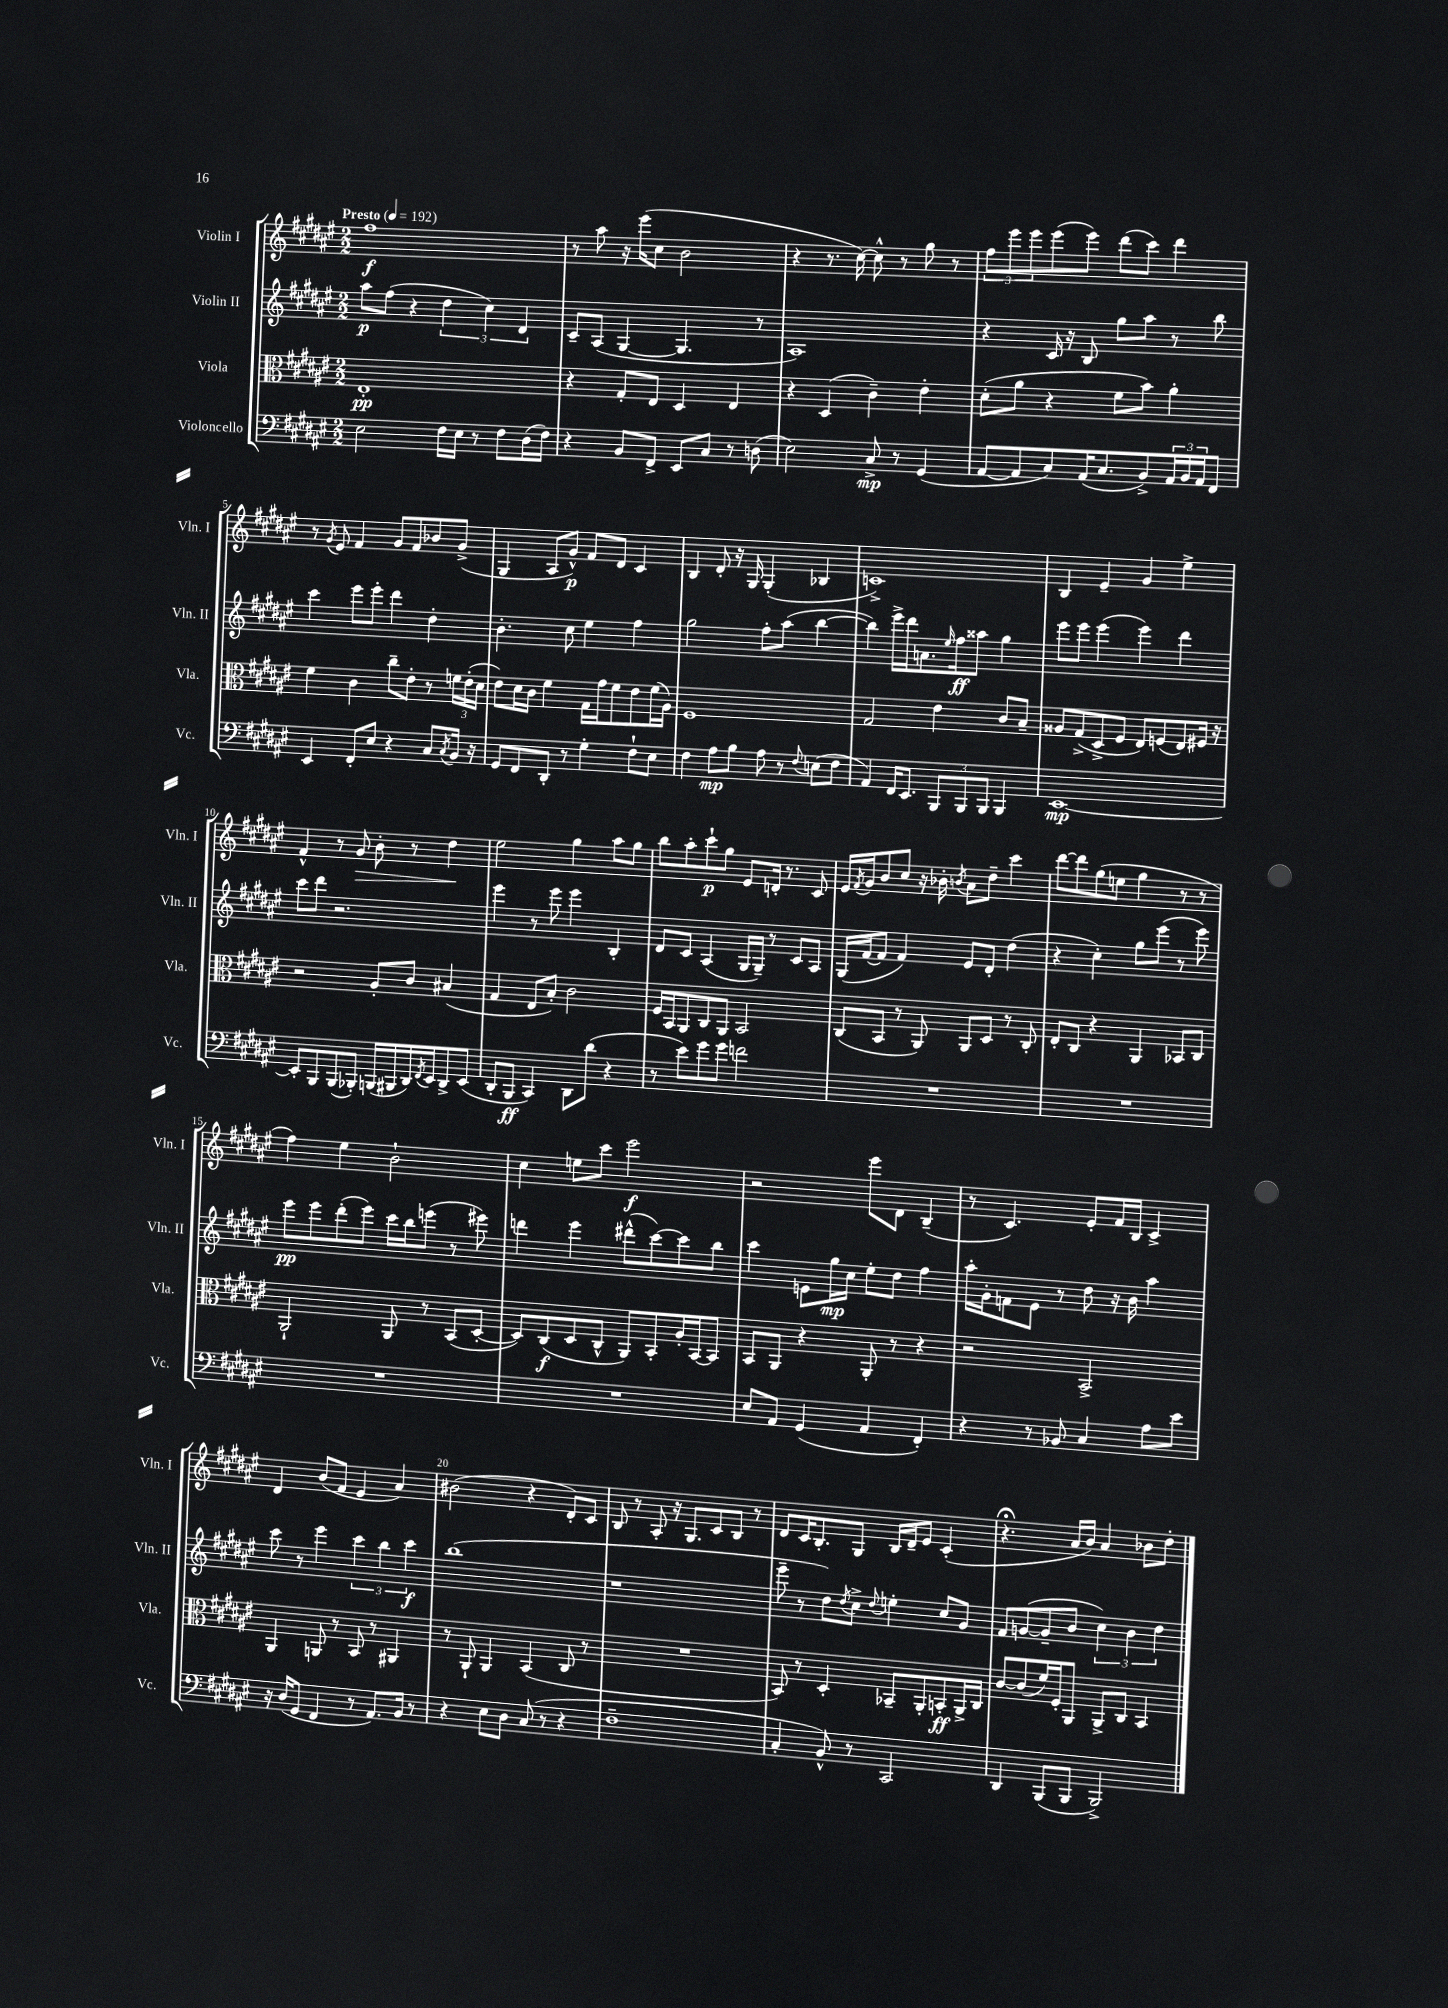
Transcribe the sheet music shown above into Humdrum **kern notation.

**kern	**dynam	**kern	**dynam	**kern	**dynam	**kern	**dynam
*part4	*part4	*part3	*part3	*part2	*part2	*part1	*part1
*staff4	*staff4	*staff3	*staff3	*staff2	*staff2	*staff1	*staff1
*I"Violoncello	*	*I"Viola	*	*I"Violin II	*	*I"Violin I	*
*I'Vc.	*	*I'Vla.	*	*I'Vln. II	*	*I'Vln. I	*
*clefF4	*	*clefC3	*	*clefG2	*	*clefG2	*
*k[f#c#g#d#a#e#]	*	*k[f#c#g#d#a#e#]	*	*k[f#c#g#d#a#e#]	*	*k[f#c#g#d#a#e#]	*
*M2/2	*	*M2/2	*	*M2/2	*	*M2/2	*
*MM192	*	*MM192	*	*MM192	*	*MM192	*
=1	=1	=1	=1	=1	=1	=1	=1
!	!	!	!	!	!	!LO:TX:a:B:t=Presto	!
2E#\	.	1E#'	pp	8aa#\L	p	1ff#	f
.	.	.	.	(8ff#\J	.	.	.
.	.	.	.	4r	.	.	.
16F#\LL	.	.	.	6dd#\	.	.	.
16E#\JJ	.	.	.	.	.	.	.
8r	.	.	.	.	.	.	.
.	.	.	.	6cc#\)	.	.	.
8F#\L	.	.	.	.	.	.	.
.	.	.	.	6d#/	.	.	.
(16D#\L	.	.	.	.	.	.	.
16F#\JJ)	.	.	.	.	.	.	.
=2	=2	=2	=2	=2	=2	=2	=2
4r	.	4r	.	8c#~/L	.	8r	.
.	.	.	.	(8A#/J	.	8aa#\	.
8BB/L	.	8G#'/L	.	[4G#/	.	16r	.
.	.	.	.	.	.	(16eee#\KL	.
8FF#^/J	.	8E#/J	.	.	.	8cc#\J	.
8EE#/L	.	4D#/	.	4.G#/]	.	2b\	.
8C#/J	.	.	.	.	.	.	.
8r	.	4E#/	.	.	.	.	.
(8Dn\	.	.	.	8r	.	.	.
=3	=3	=3	=3	=3	=3	=3	=3
2E#\)	.	4r	.	1A#)	.	4r	.
.	.	(4D#/	.	.	.	8.r	.
.	.	.	.	.	.	[16cc#\)	.
8C#^/	mp	4c#~\)	.	.	.	8cc#^^\]	.
8r	.	.	.	.	.	8r	.
(4GG#/	.	4e#'\	.	.	.	8gg#\	.
.	.	.	.	.	.	8r	.
=4	=4	=4	=4	=4	=4	=4	=4
[8AA#/L	.	(8d#'\L	.	4r	.	12ff#\L	.
.	.	.	.	.	.	12eee#\	.
8AA#/]	.	8a#\J	.	.	.	.	.
.	.	.	.	.	.	12eee#\	.
8C#/)	.	4r	.	16c#/	.	(8eee#\	.
.	.	.	.	16r	.	.	.
(16AA#/K	.	.	.	8B/	.	8eee#\J)	.
8.C#/	.	.	.	.	.	.	.
.	.	8f#\L	.	8gg#\L	.	(8ddd#\L	.
8BB^/)	.	8b\J)	.	8aa#\J	.	8ccc#\J)	.
24AA#/L	.	4a#'\	.	8r	.	4ddd#\	.
24BB/	.	.	.	.	.	.	.
24AA#/J	.	.	.	.	.	.	.
8FF#/J	.	.	.	8bb\	.	.	.
!!LO:LB:g=z
=5	=5	=5	=5	=5	=5	=5	=5
4EE#/	.	4f#\	.	4ccc#\	.	8r	.
.	.	.	.	.	.	8qg#/	.
.	.	.	.	.	.	8e#/	.
8FF#'/L	.	4c#\	.	8eee#\L	.	4f#/	.
8E#/J	.	.	.	8eee#'\J	.	.	.
4r	.	8cc#~\L	.	4ddd#\	.	8g#/L	.
.	.	8e#'\J	.	.	.	8f#/	.
8C#/L	.	8r	.	4dd#'\	.	8b-X/	.
8qC#/	.	.	.	.	.	.	.
16BB/Jk	.	24fn\LL	.	.	.	(8g#^/J	.
.	.	(24e#'\	.	.	.	.	.
16r	.	.	.	.	.	.	.
.	.	24d#\JJ	.	.	.	.	.
=6	=6	=6	=6	=6	=6	=6	=6
8GG#/L	.	8e#\L)	.	4.b'\	.	4G#/	.
8FF#/	.	16d#\L	.	.	.	.	.
.	.	16c#\JJ	.	.	.	.	.
8DD#'/J	.	4f#\	.	.	.	8A#/L	.
8r	.	.	.	8cc#\	.	8g#^^/J)	p
4G#'\	.	16G#\LL	.	4ee#\	.	8f#/L	.
.	.	16g#\J	.	.	.	.	.
.	.	8f#\	.	.	.	8d#/J	.
8F#`\L	.	8e#\	.	4ff#\	.	4c#/	.
8E#\J	.	(16f#\L	.	.	.	.	.
.	.	16A#\JJ)	.	.	.	.	.
=7	=7	=7	=7	=7	=7	=7	=7
4F#\	.	1F#	.	2gg#\	.	4B/	.
8A#\L	mp	.	.	.	.	8d#'/	.
8B\J	.	.	.	.	.	16r	.
.	.	.	.	.	.	16G#/	.
8A#\	.	.	.	8ff#'\L	.	(4G#'/	.
8r	.	.	.	(8aa#\J	.	.	.
8qqF#/	.	.	.	.	.	.	.
(8En\L	.	.	.	[4bb\	.	4B-X/	.
8F#\J	.	.	.	.	.	.	.
=8	=8	=8	=8	=8	=8	=8	=8
4AA#/)	.	2G#/	.	4bb\])	.	1cn^)	.
16FF#/KL	.	.	.	16eee#^\LL	.	.	.
8.EE#/J	.	.	.	16ddd#\J	.	.	.
.	.	.	.	8.an\	.	.	.
12BBB/L	.	4e#\	.	.	.	.	.
.	.	.	.	16qqee#/	.	.	.
.	.	.	.	16ff#\k	ff	.	.
12BBB/	.	.	.	.	.	.	.
.	.	.	.	8aa##X\J	.	.	.
12BBB/J	.	.	.	.	.	.	.
4BBB/	.	8c#/L	.	4gg#\	.	.	.
.	.	8B~/J	.	.	.	.	.
=9	=9	=9	=9	=9	=9	=9	=9
[1EE#	mp	8A##X/L	.	8eee#\L	.	4B/	.
.	.	(8G#^/	.	8eee#\J	.	.	.
.	.	8D#^/	.	(4eee#\	.	4e#~/	.
.	.	8F#/J	.	.	.	.	.
.	.	8E#/L)	.	4eee#\)	.	4g#/	.
.	.	(8Fn/	.	.	.	.	.
.	.	8E#/)	.	4ddd#\	.	4ee#^\	.
.	.	16F#X/Jk	.	.	.	.	.
.	.	16r	.	.	.	.	.
!!LO:LB:g=z
=10	=10	=10	=10	=10	=10	=10	=10
8EE#'/L]	.	2r	.	8ccc#\L	.	4f#^^/	.
8BBB/	.	.	.	8ddd#\J	.	.	.
(8BBB/	.	.	.	2.r	.	8r	.
!	!	!	!	!	!	!	!LO:HP:b
8BBB-X'/J)	.	.	.	.	.	8g#/	>
(16BBBn/LL	.	8A#'/L	.	.	.	8b'\	.
16BBB#X/	.	.	.	.	.	.	.
16DD#/)	.	8c#/J	.	.	.	8r	.
8qFF#/	.	.	.	.	.	.	.
16EE#/J	.	.	.	.	.	.	.
8DD#^/	.	(4B#X/	.	.	.	4dd#\	.
(8EE#/J	.	.	.	.	.	.	.
.	.	.	.	.	.	.	]
=11	=11	=11	=11	=11	=11	=11	=11
8DD#'/L	.	4G#/	.	4eee#\	.	2ee#\	.
8BBB/J	ff	.	.	.	.	.	.
4CC#/)	.	8E#/L	.	8r	.	.	.
.	.	8B'/J)	.	8eee#\	.	.	.
8DD#\L	.	2c#\	.	4eee#\	.	4gg#\	.
(8d#\J	.	.	.	.	.	.	.
4r	.	.	.	4B'/	.	8aa#\L	.
.	.	.	.	.	.	8gg#\J	.
=12	=12	=12	=12	=12	=12	=12	=12
8r	.	16F#/LL	.	8d#/L	.	8bb\L	.
.	.	16BB/J	.	.	.	.	.
8e#\L)	.	8AA#/	.	8c#/J	.	8aa#'\	.
8g#\	.	8C#/	.	(4A#/	.	8ccc#`\	p
8g#\J	.	8AA#/J	.	.	.	8gg#\J	.
2fn\	.	2BB/	.	16G#/LL	.	8e#/L	.
.	.	.	.	16G#~/JJ)	.	.	.
.	.	.	.	8r	.	16dn'/Jk	.
.	.	.	.	.	.	8.r	.
.	.	.	.	8c#/L	.	.	.
.	.	.	.	8A#/J	.	8c#/	.
=13	=13	=13	=13	=13	=13	=13	=13
1r	.	(8C#/L	.	(16G#/LL	.	16e#/LL	.
.	.	.	.	.	.	8qf#/	.
.	.	.	.	[16f#/J	.	16g#/J	.
.	.	8BB/J	.	8f#/J]	.	8b/	.
.	.	8r	.	4f#/)	.	8cc#/J	.
.	.	8AA#/)	.	.	.	16r	.
.	.	.	.	.	.	16b-X'\	.
.	.	.	.	.	.	8qbn/	.
.	.	8AA#/L	.	8e#/L	.	8a#\L	.
.	.	8D#/J	.	8d#'/J	.	8dd#~\J	.
.	.	8r	.	(4dd#\	.	4ccc#\	.
.	.	8C#'/	.	.	.	.	.
=14	=14	=14	=14	=14	=14	=14	=14
1r	.	8E#'/L	.	4r	.	[8ddd#\L	.
.	.	8C#/J	.	.	.	8ddd#\]	.
.	.	4r	.	4cc#'\)	.	(8gg#\	.
.	.	.	.	.	.	8een\J	.
.	.	4AA#/	.	8gg#\L	.	4gg#\	.
.	.	.	.	(8eee#\J	.	.	.
.	.	8BB-X/L	.	8r	.	8r	.
.	.	8C#/J	.	8eee#\)	.	8r	.
!!LO:LB:g=z
=15	=15	=15	=15	=15	=15	=15	=15
1r	.	2AA#`/	.	8eee#\L	pp	4ff#\)	.
.	.	.	.	8eee#\	.	.	.
.	.	.	.	(8ddd#'\	.	4ee#\	.
.	.	.	.	8eee#\J)	.	.	.
.	.	8AA#/	.	16ccc#\LL	.	2b`\	.
.	.	.	.	16bb\J	.	.	.
.	.	8r	.	(8eeen\J	.	.	.
.	.	(8BB/L	.	8r	.	.	.
.	.	[8D#'/J	.	8eee#X\)	.	.	.
=16	=16	=16	=16	=16	=16	=16	=16
1r	.	8D#/L])	.	4dddn\	.	4cc#\	.
.	.	(8C#/	f	.	.	.	.
.	.	8D#/	.	4eee#\	.	8een\L	.
.	.	8C#^^/J	.	.	.	8ccc#\J	.
.	.	8AA#/L)	.	(8ddd#X^^\L	.	2eee#\	f
.	.	8BB'/	.	[8ccc#\)	.	.	.
.	.	16A#'/L	.	8ccc#\]	.	.	.
.	.	[16BB/J	.	.	.	.	.
.	.	8BB/J]	.	8bb\J	.	.	.
=17	=17	=17	=17	=17	=17	=17	=17
8E#/L	.	8BB/L	.	4ccc#\	.	2r	.
8AA#/J	.	8AA#/J	.	.	.	.	.
(4GG#/	.	4r	.	8en\L	.	.	.
.	.	.	.	16gg#\L	mp	.	.
.	.	.	.	16cc#\JJ	.	.	.
4AA#/	.	8AA#'/	.	8ee#'\L	.	8eee#\L	.
.	.	8r	.	8dd#\J	.	8d#\J	.
4FF#'/)	.	4r	.	4ff#\	.	(4B~/	.
=18	=18	=18	=18	=18	=18	=18	=18
4r	.	2r	.	16aa#'\LL	.	8r	.
.	.	.	.	16g#'\J	.	.	.
.	.	.	.	8fn\	.	4.c#/)	.
8r	.	.	.	8e#\J	.	.	.
8BB-X/	.	.	.	8r	.	.	.
4C#/	.	2BB^/	.	8dd#\	.	8e#'/L	.
.	.	.	.	16r	.	16f#/L	.
.	.	.	.	16b\	.	16B/JJ	.
8A#\L	.	.	.	4aa#\	.	4c#^/	.
8e#\J	.	.	.	.	.	.	.
!!LO:LB:g=z
=19	=19	=19	=19	=19	=19	=19	=19
16r	.	4AA#/	.	8ccc#\	.	4d#/	.
(16D#/KL	.	.	.	.	.	.	.
8GG#/J	.	.	.	8r	.	.	.
4FF#/	.	8AAn/	.	4eee#\	.	(8b/L	.
.	.	8r	.	.	.	8f#/J	.
8r	.	8BB/	.	6ccc#\	.	4e#/	.
8.AA#/L)	.	8r	.	.	.	.	.
.	.	.	.	6bb\	.	.	.
.	.	4AA#X/	.	.	.	4a#/)	.
16BB/Jk	.	.	.	.	.	.	.
.	.	.	.	6ccc#\	f	.	.
8r	.	.	.	.	.	.	.
=20	=20	=20	=20	=20	=20	=20	=20
4r	.	8r	.	(1bb	.	(2b#X\	.
.	.	8AA#`/	.	.	.	.	.
8E#\L	.	4AA#/	.	.	.	.	.
8D#\J	.	.	.	.	.	.	.
(8C#/	.	(4BB/	.	.	.	4r	.
8r	.	.	.	.	.	.	.
4r	.	8C#/	.	.	.	8d#'/L)	.
.	.	8r	.	.	.	8c#/J	.
=21	=21	=21	=21	=21	=21	=21	=21
1F#~	.	1r	.	1r	.	8B/	.
.	.	.	.	.	.	8r	.
.	.	.	.	.	.	8A#'/	.
.	.	.	.	.	.	16r	.
.	.	.	.	.	.	8.G#/L	.
.	.	.	.	.	.	8c#/	.
.	.	.	.	.	.	8B/J	.
.	.	.	.	.	.	8r	.
=22	=22	=22	=22	=22	=22	=22	=22
4C#'/	.	8BB/)	.	8eee#~\	.	8d#/L	.
.	.	8r	.	8r	.	16c#/K	.
.	.	.	.	.	.	8.B'/	.
8BB^^/)	.	4D#'/	.	8dd#\L)	.	.	.
.	.	.	.	8qdd#/	.	.	.
8r	.	.	.	8cc#^\J	.	8G#/J	.
.	.	.	.	8qqdd#/	.	.	.
2CC#/	.	8BB-X~/L	.	4een'\	.	16B/LL	.
.	.	.	.	.	.	16d#~/J	.
.	.	8AA#'/	.	.	.	8e#/J	.
.	.	8BBn'/	ff	8cc#/L	.	(4c#'/	.
.	.	16AA#^/L	.	8g#/J	.	.	.
.	.	16C#/JJ	.	.	.	.	.
=23	=23	=23	=23	=23	=23	=23	=23
4DD#/	.	[8c#/L	.	8f#/L	.	4.r;<	.
.	.	(8c#/]	.	([8gn/	.	.	.
(8BBB/L	.	16f#/L)	.	8g~/]	.	.	.
.	.	16F#'/J	.	.	.	.	.
8BBB/J	.	8AA#/J	.	8b/J	.	16a#/LL	.
.	.	.	.	.	.	16b/JJ)	.
2BBB^/)	.	8AA#^/L	.	6cc#\)	.	4a#/	.
.	.	8C#/J	.	.	.	.	.
.	.	.	.	6b\	.	.	.
.	.	4BB/	.	.	.	8b-X\L	.
.	.	.	.	6dd#\	.	.	.
.	.	.	.	.	.	8dd#'\J	.
==	==	==	==	==	==	==	==
*-	*-	*-	*-	*-	*-	*-	*-
